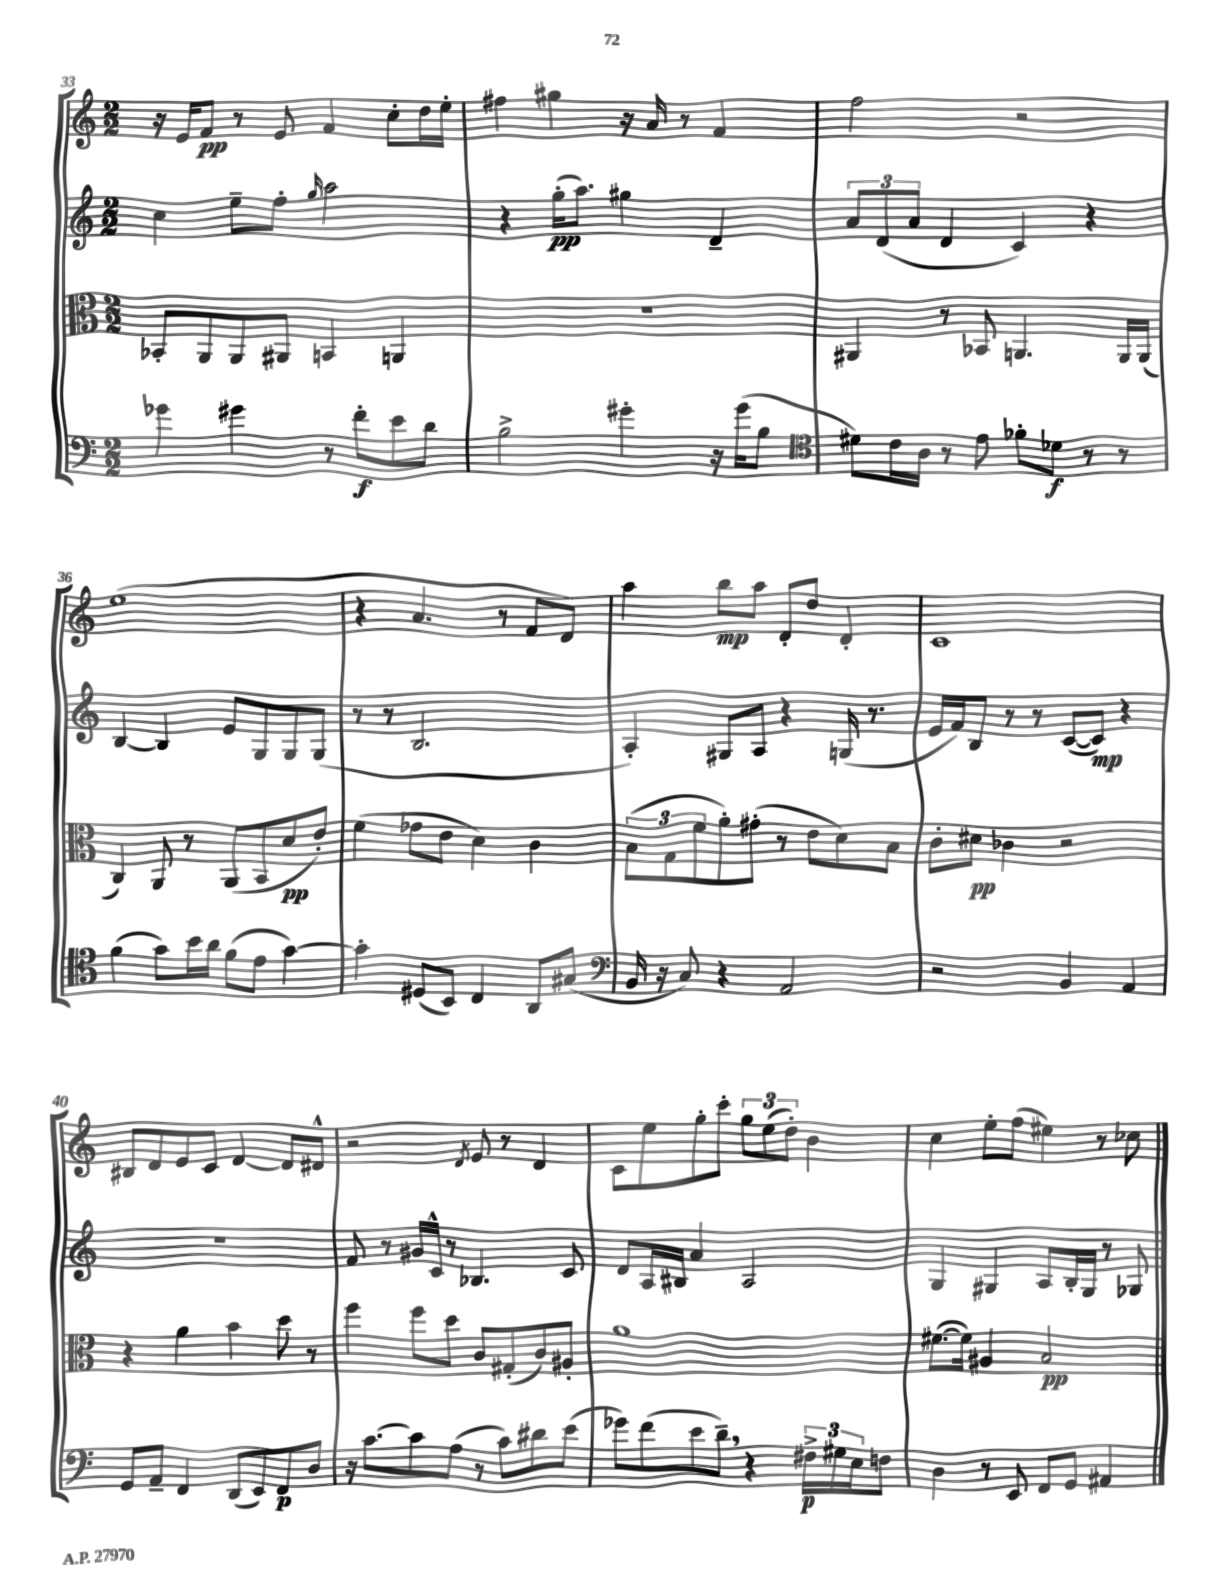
<<
\new StaffGroup <<
\new Staff = "s0" {
    \clef treble \key c \major \numericTimeSignature \time 2/2
    r16 e'16 f'8\pp r8 e'8 f'4 c''8-. d''16 e''16-. |
    fis''4 gis''4 r16 a'16 r8 f'4 |
    f''2 r2 |
    e''1( |
    r4 a'4. r8 f'8 d'8) |
    a''4 b''8\mp a''8 d'8-. d''8 d'4-. |
    c'1 |
    bis8 d'8 e'8 c'8 d'4~ d'8 dis'8-^ |
    r2 \acciaccatura { d'8 } e'8 r8 d'4 |
    c'8 e''8 g''8-. c'''8-. \tuplet 3/2 { g''8 e''8( d''8-.) } b'4 |
    c''4 e''8-. f''8( eis''4) r8 ces''8 \bar "|." |
}
\new Staff = "s1" {
    \clef treble \key c \major \numericTimeSignature \time 2/2
    c''4 e''8-- f''8-. \grace { g''16 } a''2 |
    r4 g''16-.\pp( a''8.) gis''4 d'4-- |
    \tuplet 3/2 { a'8 d'8( a'8 } d'4 c'4) r4 |
    b4~ b4 e'8 g8 g8 g8( |
    r8 r8 b2. |
    a4-.) gis8 a8 r4 g16( r8. |
    e'16 f'16) b8 r8 r8 c'8~( c'8\mp) r4 |
    R1 |
    f'8 r8 gis'16 c'16-^ r8 bes4. c'8 |
    d'8 a16 bis16 a'4 a2 |
    g4 gis4 a8 b16-. gis16 r8 ges8 \bar "|." |
}
\new Staff = "s2" {
    \clef alto \key c \major \numericTimeSignature \time 2/2
    bes,8-. a,8 a,8 ais,8 b,4 a,4 |
    r1 |
    ais,4 r8 bes,8 a,4. a,16 a,16( |
    c4) a,8 r8 a,8( b,8 d'8\pp e'8-.) |
    f'4( ges'8 e'8 d'4) c'4 |
    \tuplet 3/2 { b8( g8 f'8 } a'8-.) gis'8-.( r8 e'8 d'8) b8 |
    c'8-. dis'8\pp ces'4 r2 |
    r4 a'4 b'4 d''8 r8 |
    f''4 f''8 d''8 c'8 gis8-.( c'8) ais8-. |
    a'1 |
    fis'8.~( fis'16) ais4 b2\pp \bar "|." |
}
\new Staff = "s3" {
    \clef bass \key c \major \numericTimeSignature \time 2/2
    ges'4 gis'4 r8 f'8-.\f e'8 d'8 |
    b2-> gis'4-. r16 gis'16( b8 |
    \clef tenor dis'8) c'16 a16 r8 e'8 fes'8-. des'8\f r8 r8 |
    f'4( g'8) b'16 a'16 f'8( e'8 g'4~) |
    g'4-. dis8( b,8) c4 a,8 gis8( |
    \clef bass b,16 r16 c8) r4 a,2 |
    r2 b,4 a,4 |
    g,8 a,8-- f,4 d,8( e,8) f,8\p d8 |
    r16 c'8.~ c'8 a8( r8 c'8) dis'8 e'8( |
    ges'8) f'8( e'8 d'8--) \breathe r4 \tuplet 3/2 { fis16->\p gis16 e16 } f8 |
    d4 r8 e,8 f,8 g,8 ais,4 \bar "|." |
}
>>
>>
\layout { \context { \Score currentBarNumber = #33 } }
